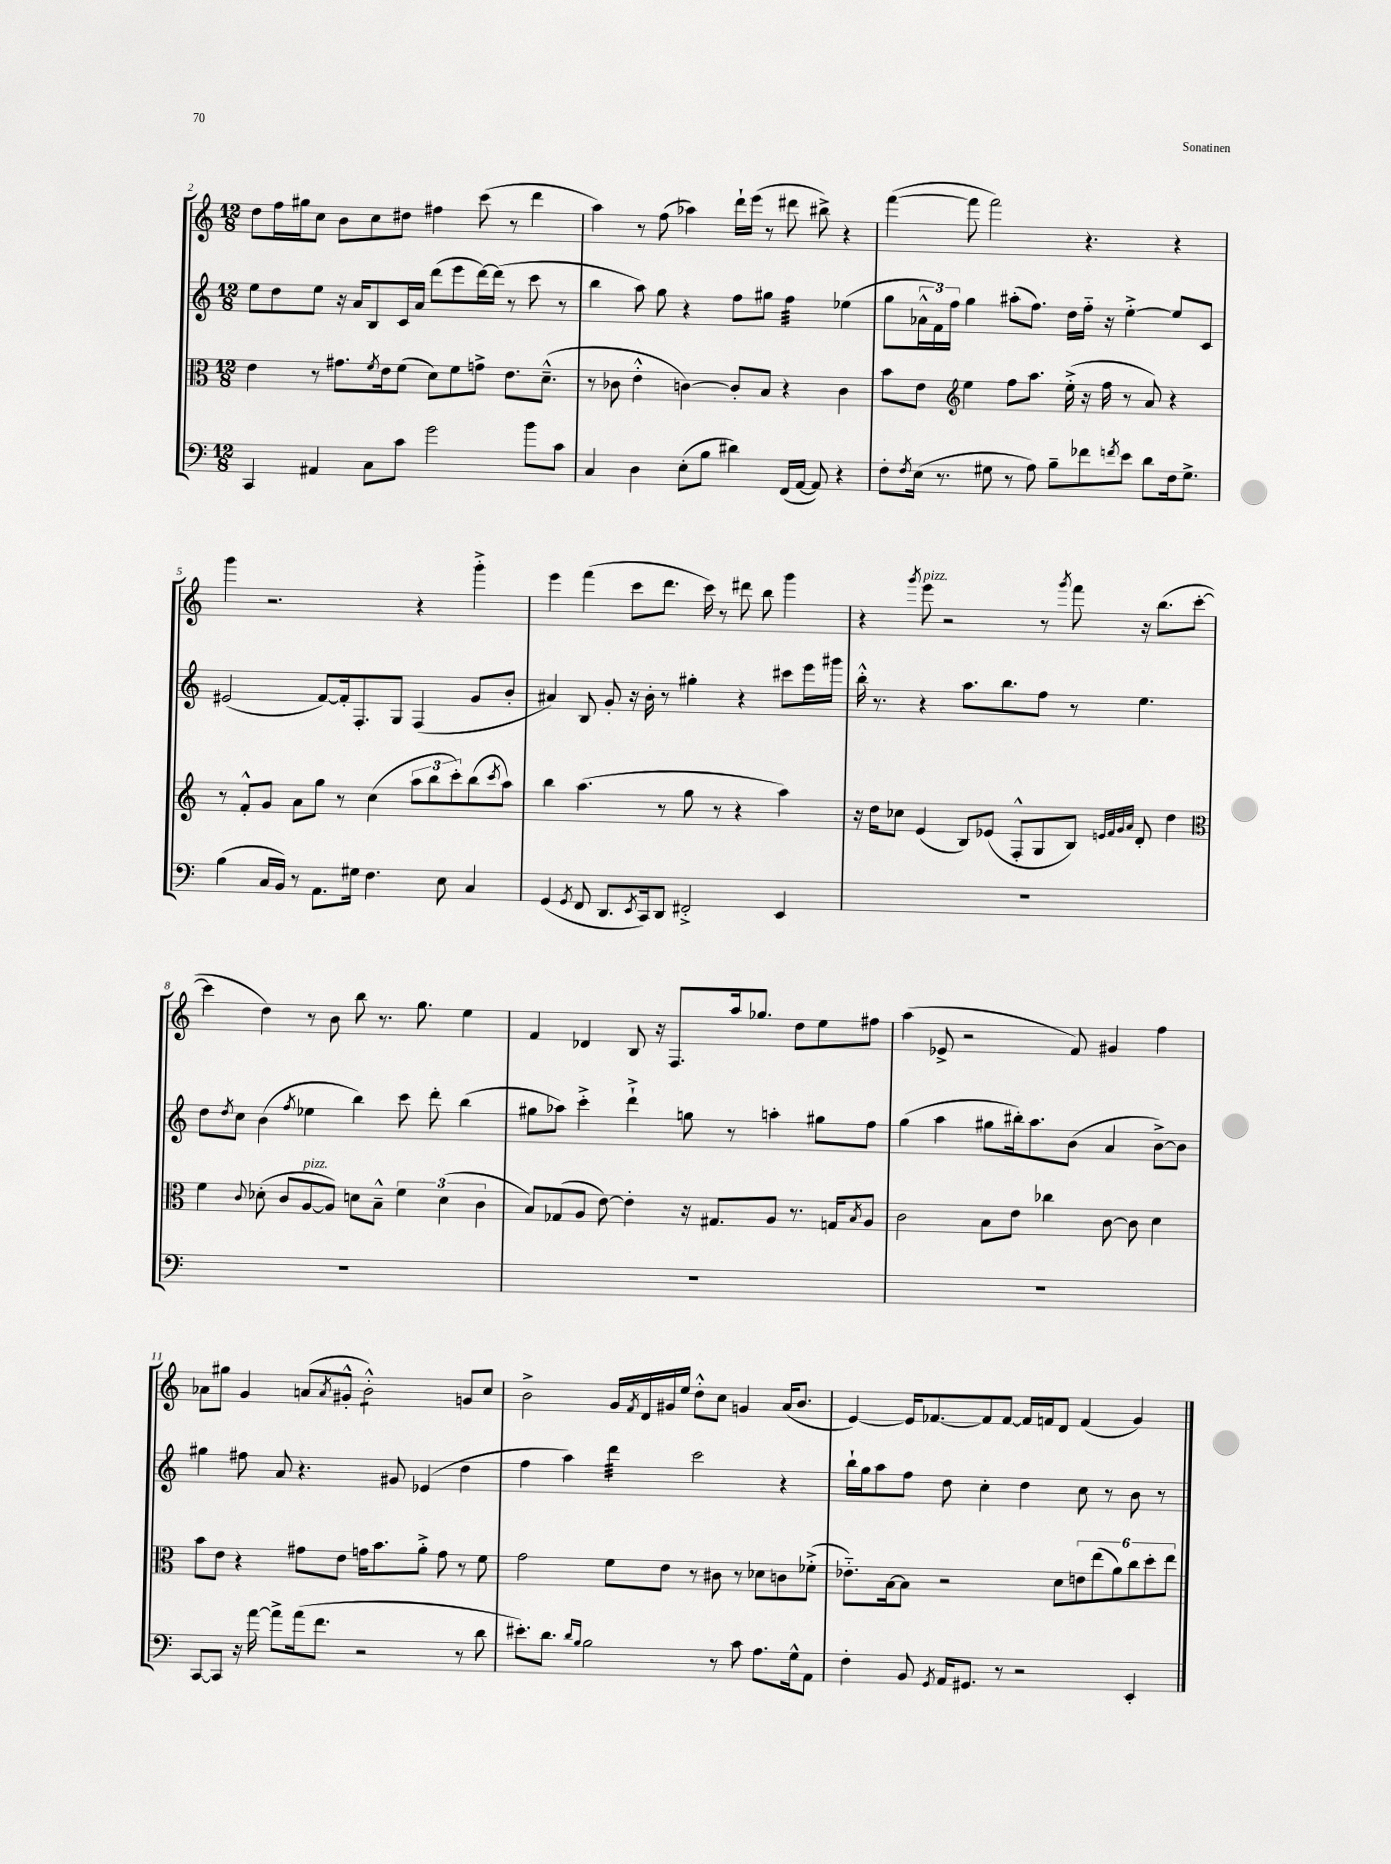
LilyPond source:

<<
\new StaffGroup <<
\new Staff = "s0" {
    \clef treble \key c \major \numericTimeSignature \time 12/8
    d''8 f''16 gis''16 c''8 b'8 c''8 dis''8 fis''4 c'''8( r8 d'''4 |
    a''4) r8 f''8( aes''4) d'''16-! e'''16( r8 dis'''8 bis''8->) r4 |
    f'''4~( f'''8 f'''2) r4. r4 |
    g'''4 r2. r4 g'''4-.-> |
    e'''4 f'''4( c'''8 d'''8. c'''16) r8 dis'''8 b''8 g'''4 |
    r4 \acciaccatura { g'''8 } e'''8^\markup { \italic "pizz." } r2 r8 \acciaccatura { g'''8 } f'''8 r16 b''8.( c'''8~-. |
    c'''4 d''4) r8 b'8 b''8 r8. g''8. e''4 |
    f'4 des'4 b8 r16 f8. a''16 ges''8. d''8 e''8 fis''8 |
    a''4( ees'8-> r2 f'8) gis'4 f''4 |
    aes'8 gis''8 g'4 a'8( \acciaccatura { a'8 } gis'8-.-^ b'2:8-.-^) g'8 c''8 |
    b'2-> g'16 \acciaccatura { f'8 } d'16 gis'16 e''16 d''8-.-^ c''8 g'4 a'16( b'8. |
    e'4~) e'16 fes'8.~ fes'8 fes'8~ fes'16 f'16 d'8 f'4( g'4) \bar "|." |
}
\new Staff = "s1" {
    \clef treble \key c \major \numericTimeSignature \time 12/8
    e''8 d''8 e''8 r16 a'16 b8 c'16 a'16 d'''8( e'''8 d'''16~) d'''16( r8 c'''8 r8 |
    b''4 a''8) g''8 r4 f''8 gis''8 f''4:32 ees''4( |
    g''8 \tuplet 3/2 { aes'16-^ f'16) f''16 } g''4 ais''8-.( f''8.) d''16 f''16-_ r16 e''4~-.-> e''8 c'8 |
    eis'2( f'8~) f'16-. f8.-. g8 f4( g'8 b'8-. |
    ais'4) b8 g'8-. r16 b'16-. r8 gis''4-. r4 cis'''8 e'''16 gis'''16 |
    b''16-.-^ r8. r4 a''8. b''8. f''8 r8 e''4. |
    d''8 \acciaccatura { d''8 } c''8 b'4( \acciaccatura { f''8 } ees''4 b''4) c'''8 d'''8-. b''4( |
    gis''8 aes''8) c'''4-.-> d'''4-!-> g''8 r8 a''4-. gis''8 f''8 |
    g''4( a''4 gis''8 bis''16-.) a''8. b'8( a'4 b'8~->) b'8 |
    gis''4 fis''8 a'8 r4. gis'8 ees'4( d''4 |
    f''4 a''4) d'''4:32 c'''2 r4 |
    b''16-! g''16 a''8 f''8 d''8 c''4-. d''4 c''8 r8 b'8 r8 \bar "|." |
}
\new Staff = "s2" {
    \clef alto \key c \major \numericTimeSignature \time 12/8
    e'4 r8 gis'8. \acciaccatura { f'8 } e'16 f'8( d'8) f'8 g'8-> e'8. d'8.---^( |
    r8 ces'8 e'4-.-^ c'4~) c'8-. b8 r4 c'4 |
    b'8 e'8 \clef treble e''4 f''8 a''8. e''16-.->( r16 f''16 r8 a'8) r4 |
    r8 f'8-.-^ g'8 a'8 g''8 r8 c''4( \tuplet 3/2 { a''8 b''8 c'''8-.) } b''8( \acciaccatura { c'''8 } a''8) |
    b''4 a''4.( r8 g''8 r8 r4 a''4) |
    r16 d''16 ces''8 e'4( b8) ees'8( f8-.-^ g8 b8) \grace { e'32 f'32 g'32 a'32 } d'8-. d''4 |
    \clef alto f'4 \appoggiatura { c'8 } des'8-.( c'8 a8~^\markup { \italic "pizz." } a8) d'8 b8---^ \tuplet 3/2 { f'4 d'4( c'4 } |
    b8) ges8( a8 e'8~) e'4-. r16 gis8. a8 r8. g16 \acciaccatura { b8 } a8 |
    c'2 b8 e'8 ces''4 c'8~ c'8 d'4 |
    b'8 e'8 r4 gis'8 e'8 g'16 b'8. a'8-.-> g'8 r8 f'8 |
    g'2 f'8 e'8 r8 cis'8 r8 des'8 c'8 fes'8-.->( |
    ees'8.-_) b16~ b8 r2 d'8 \tuplet 6/4 { e'8 e''8( a'8) c''8 d''8-. e''8 } \bar "|." |
}
\new Staff = "s3" {
    \clef bass \key c \major \numericTimeSignature \time 12/8
    c,4 ais,4 c8 c'8 g'2 b'8 c'8 |
    c4 d4 e8-.( b8 dis'4) f,16( a,16~ a,8) r4 |
    f8-. \acciaccatura { f8 } e16( r8. gis8 r8 a8) b8-- fes'8 \acciaccatura { f'8 } e'8 d'8 f16 gis8.-> |
    b4( c16 b,16) r8 a,8. gis16 f4. e8 c4 |
    g,4( \acciaccatura { g,8 } f,8 d,8. \acciaccatura { e,8 } c,16) d,8 fis,2-.-> e,4 |
    R1. |
    R1. |
    R1. |
    R1. |
    c,8~ c,8 r16 a'16~ a'8-> a'16( f'8. r2 r8 d'8 |
    eis'8.-.) d'8. \grace { d'16 b16 } b2 r8 c'8 a8. g16-^ a,8 |
    f4-. b,8 \acciaccatura { g,8 } a,16 gis,8. r8 r2 e,4-. \bar "|." |
}
>>
>>
\layout { \context { \Score currentBarNumber = #2 } }
